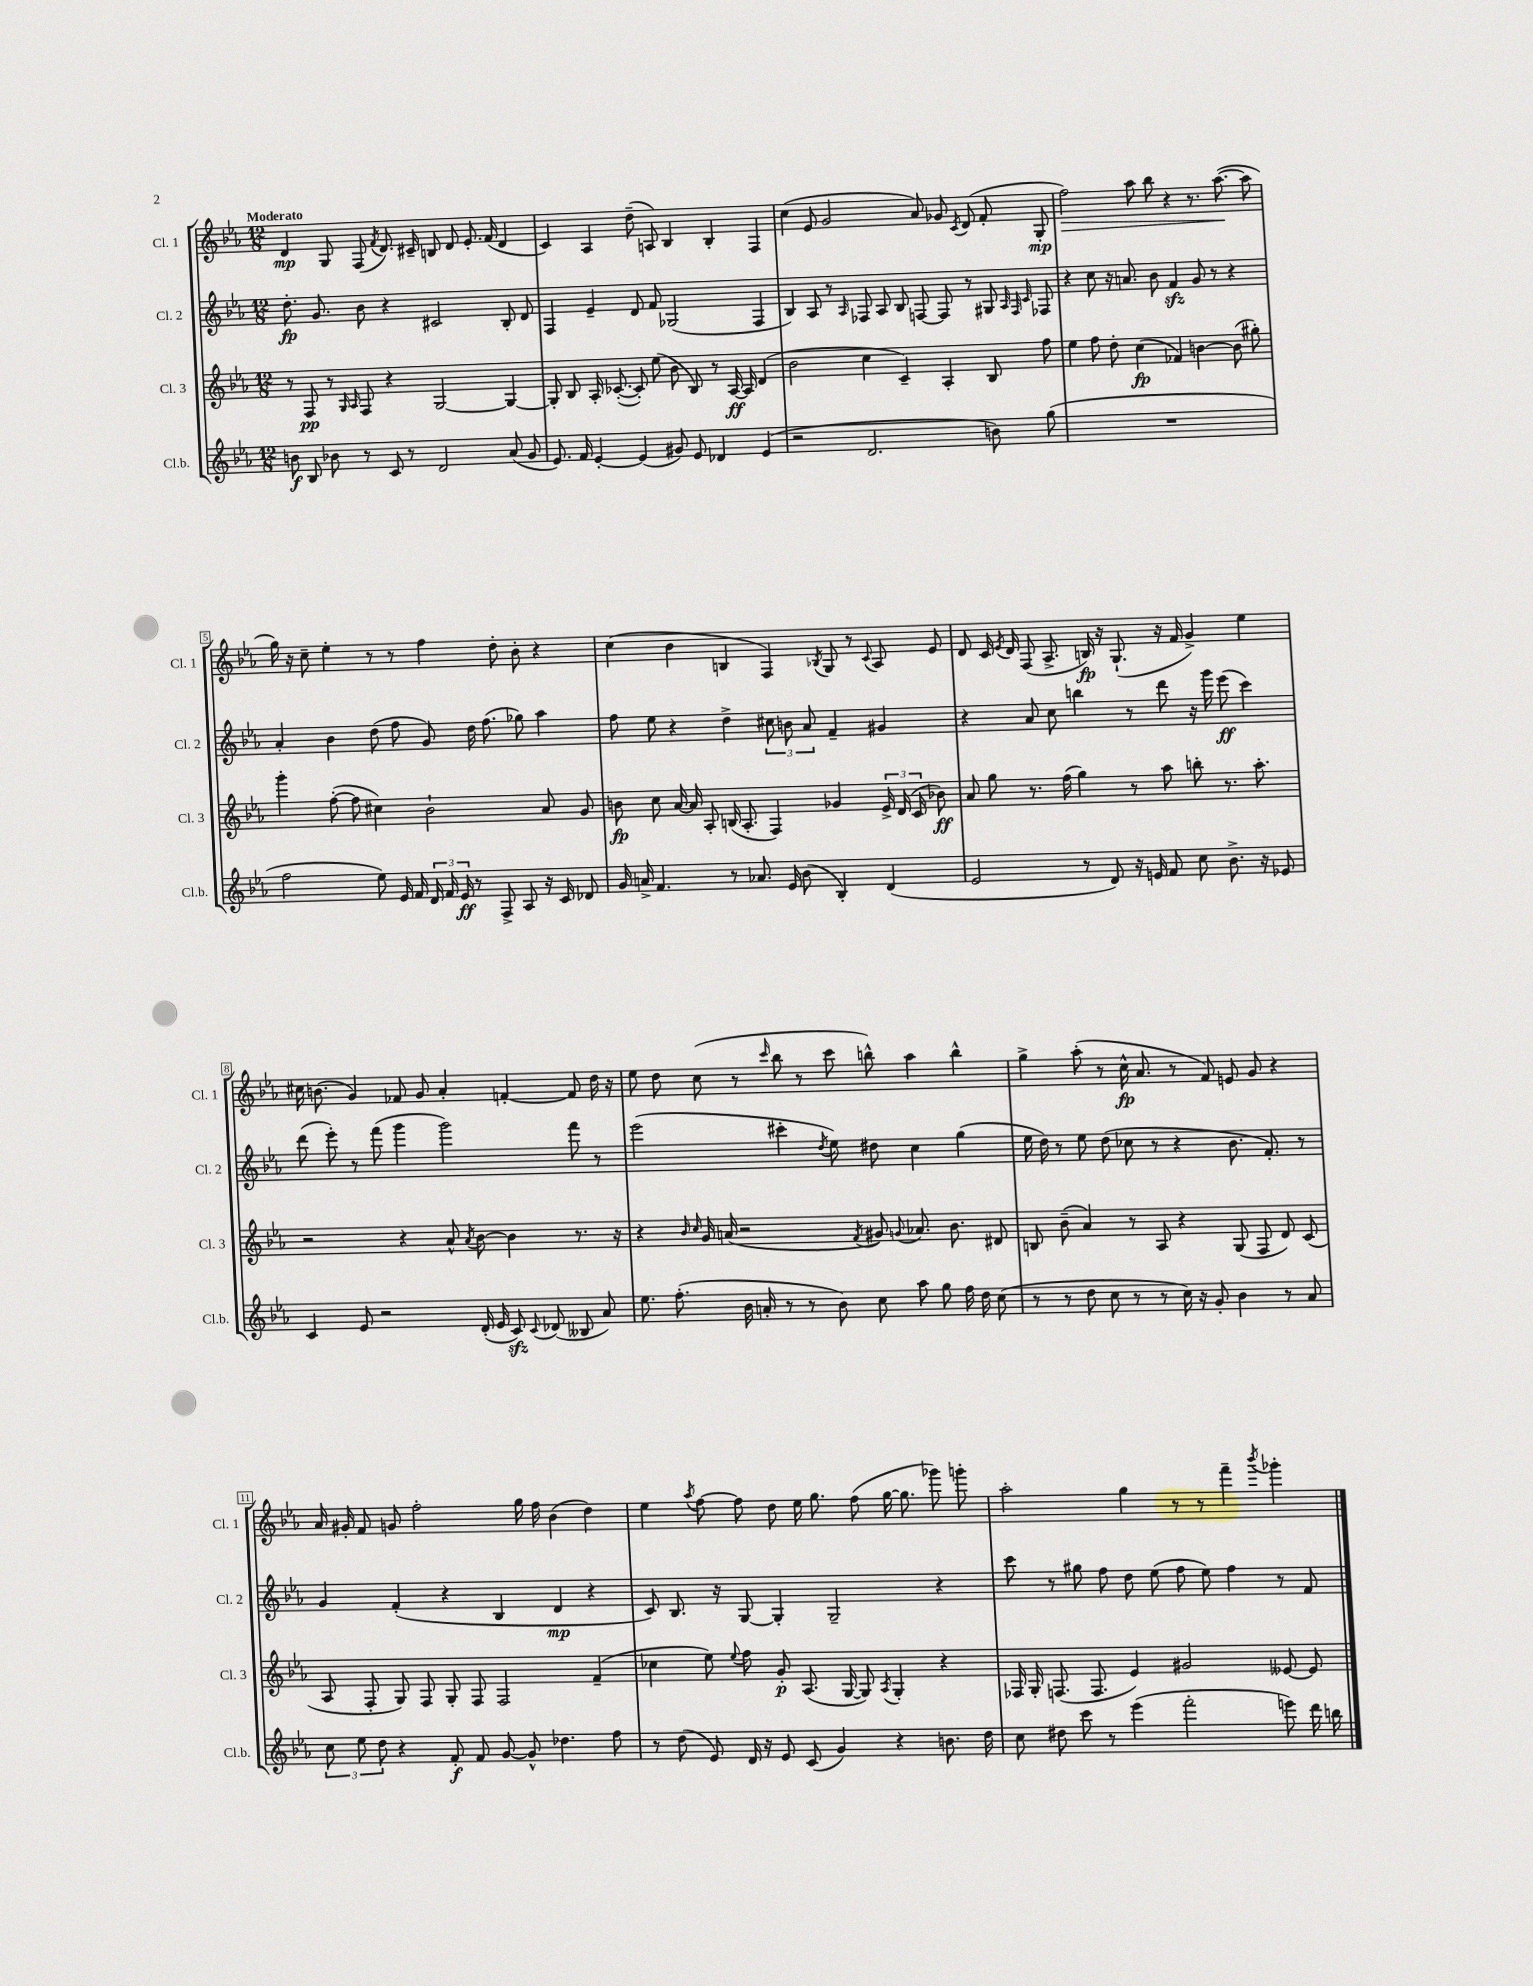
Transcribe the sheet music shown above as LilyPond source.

<<
\new StaffGroup <<
\new Staff = "s0" \with { instrumentName = "Cl. 1" shortInstrumentName = "Cl. 1" } {
    \clef treble \key ees \major \numericTimeSignature \time 12/8 \tempo "Moderato"
    \autoBeamOff d'4\mp g8 f8( \acciaccatura { f'8 } d'8.) cis'16-- b8 d'8 ees'8.-. f'16( d'4 |
    c'4) aes4 d''8--( a8) bes4 bes4-. f4 |
    c''4( ees'8 g'2 aes'8) ges'8 \acciaccatura { c'8 } d'8( f'8-. g8-.\mp |
    f''2\>) aes''8 bes''8 r4 r8. aes''8.~\!( aes''8 |
    g''16) r16 c''8-- ees''4-. r8 r8 f''4 d''8-. bes'8-. r4 |
    c''4( bes'4 b4 f4) \acciaccatura { bes8 } g8 r8 \appoggiatura { c'8 } aes8 ees'8 |
    d'8 c'16 \acciaccatura { ees'8 } d'16 f8( aes8.-> b16\fp) r16 g8.-!( r16 f'16 g'4->) ees''4 |
    cis''16 b'8.( g'4) fes'8 g'8 aes'4-. f'4~-. f'8 d''16 r16 |
    ees''8 d''8 c''8( r8 \grace { c'''16 } bes''8 r8 c'''8 b''8-^) aes''4 b''4-^ |
    g''4-> aes''8-.( r8 c''16-^\fp aes'8. r8 f'8) e'8 g'8 r4 |
    aes'16 gis'16-. f'8 g'8 f''2-. g''16 f''16 bes'4( d''4) |
    ees''4 \acciaccatura { aes''8 } f''8~ f''8 d''8 ees''16 g''8. f''8( g''16~ g''8. ges'''8) g'''8-. |
    aes''2-. g''4 r8 r8 f'''4-- \acciaccatura { bes'''8 } ges'''4-. \bar "|." |
}
\new Staff = "s1" \with { instrumentName = "Cl. 2" shortInstrumentName = "Cl. 2" } {
    \clef treble \key ees \major \numericTimeSignature \time 12/8
    \autoBeamOff d''8.-.\fp g'8. bes'8 r4 cis'2 bes8-. d'8 |
    f4 ees'4-- d'8 f'8 ges2( f4 |
    bes4) aes8 r8 \grace { aes16 } fes8 aes8 bes8 f8~ f8 r8 gis8 \grace { aes32 f32 c'32 } fes8 |
    r4 c''8 r16 a'8. bes'8 f'4\sfz g'8 r8 r4 |
    aes'4-. bes'4 d''8( f''8 g'8) d''16 f''8.( ges''8) aes''4 |
    f''8 ees''8 r4 d''4-> \tuplet 3/2 { cis''8 b'8 aes'8 } f'4-- gis'4 |
    r4 aes'8 c''8 b''4 r8 d'''8 r16 g'''16 ees'''8\ff( c'''4) |
    d'''8( ees'''8-.) r8 f'''8( g'''4 g'''2) f'''8 r8 |
    ees'''2( cis'''4-. \acciaccatura { d''8 } ees''8) dis''8 c''4 g''4( |
    ees''16 d''16) r8 ees''8 d''8( ces''8 r8 r4 bes'8. f'8.-.) r8 |
    g'4 f'4-.( r4 bes4 d'4\mp r4 |
    c'8) bes8. r16 g8~ g4-. g2-- r4 |
    c'''8 r8 gis''8 f''8 d''8 ees''8( f''8 ees''8) f''4 r8 f'8 \bar "|." |
}
\new Staff = "s2" \with { instrumentName = "Cl. 3" shortInstrumentName = "Cl. 3" } {
    \clef treble \key ees \major \numericTimeSignature \time 12/8
    \autoBeamOff r8 f8\pp r8 \grace { g16 aes16 } f8 r4 g2~ g4~ |
    g8-. bes8 aes16-. ces'8.~-.( ces'8-.) ees''8( bes'8 bes8) r8 aes16~\ff aes16 d'4( |
    bes'2 c''4 c'4--) aes4-. bes8 f''8 |
    ees''4 f''8 d''8-. c''4\fp( fes'4) b'4~ b'8( gis''8-.) |
    g'''4-. f''8~-.( f''8 cis''4) bes'2-! aes'8 g'8 |
    b'8\fp c''8 aes'16~ aes'16 aes8-. b16( aes8.-. f4) ges'4 \tuplet 3/2 { ees'16-> d'16( c'16 } bes'8\ff) |
    aes'8 g''8 r8. f''16( g''4) r8 aes''8 b''8-. r8. aes''8.-. |
    r2 r4 aes'8-^ \acciaccatura { aes'8 } bes'8~ bes'4 r8. r16 |
    r4 \grace { bes'16 c''16 } g'16 a'16( r2 \acciaccatura { f'8 } gis'8) \appoggiatura { g'8 } aes'8. bes'8. dis'8 |
    b8 bes'8--( aes'4) r8 aes8 r4 g8( f8 d'8) c'8( |
    aes8 f8-. g8) f8 g8-. f8 f2 f'4--( |
    ces''4 ees''8) \appoggiatura { ees''8 } f''8 g'8-.\p aes8.( g16~ g8) \acciaccatura { aes8 } g4-. r4 |
    fes16 g16-. f8.( f8. ees'4) gis'2 eeses'8~ eeses'8 \bar "|." |
}
\new Staff = "s3" \with { instrumentName = "Cl.b." shortInstrumentName = "Cl.b." } {
    \clef treble \key ees \major \numericTimeSignature \time 12/8
    \autoBeamOff b'8\f bes8 bes'8 r8 c'8 r8 d'2 aes'8( g'8 |
    ees'8.) f'16 ees'4~-. ees'4( gis'8) ees'8 des'4 ees'4( |
    r2 d'2. b'8) g''8( |
    R1. |
    f''2 ees''8) ees'16 f'16 \tuplet 3/2 { d'16 f'16 ees'16\ff } r8 f8-> aes8 r16 c'16 des'8 |
    g'16 a'16-> f'4. r8 aes'8. ees'16 bes'8( bes4-.) d'4( |
    ees'2 r8 d'8) r16 e'16 f'8 c''8 bes'8.-> r16 ees'8 |
    c'4 ees'8 r2 d'16-.( ees'16 c'8\sfz) \appoggiatura { c'8 } des'8( beses8 aes'8) |
    ees''8. f''8.-.( bes'16 a'16-. r8 r8 bes'8) c''8 aes''8 g''8 f''16 d''16 c''8( |
    r8 r8 d''8 c''8 r8 r8 c''16) r16 g'8-. bes'4 r8 aes'8 |
    \tuplet 3/2 { c''8 ees''8 d''8 } r4 f'8-.\f f'8 g'8~ g'8-^ des''4. f''8 |
    r8 d''8( ees'8) d'16 r16 ees'8 c'8( g'4) r4 b'8. d''16 |
    c''8 dis''8 c'''8 r8 ees'''4( f'''2-. e'''8) d'''16 b''16 \bar "|." |
}
>>
>>
\layout { \context { \Score \override BarNumber.stencil = #(make-stencil-boxer 0.1 0.3 ly:text-interface::print) } }
